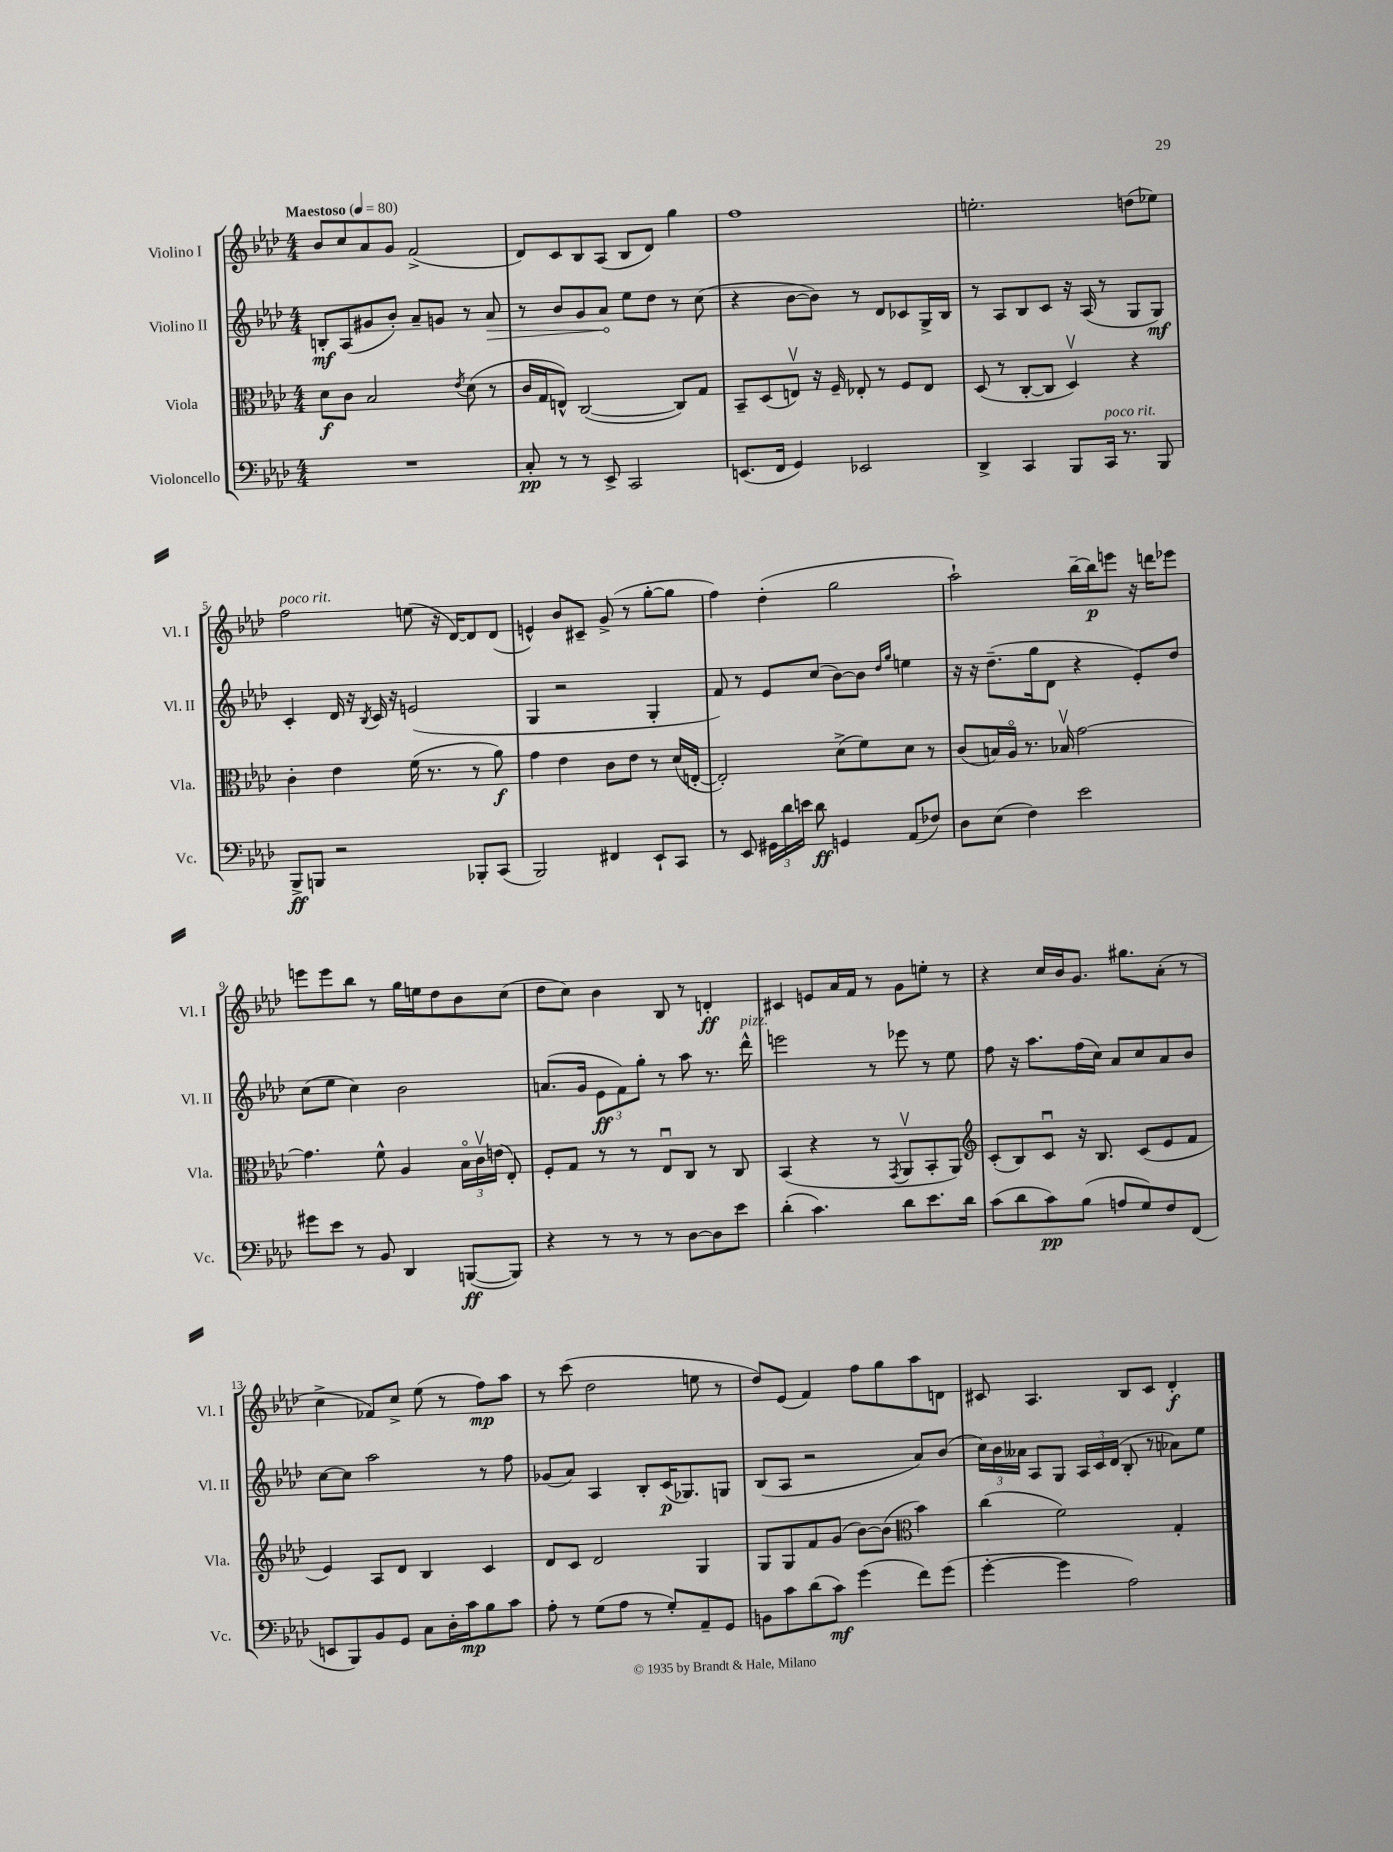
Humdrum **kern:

**kern	**kern	**kern	**kern
*staff4	*staff3	*staff2	*staff1
*clefF4	*clefC3	*clefG2	*clefG2
*k[b-e-a-d-]	*k[b-e-a-d-]	*k[b-e-a-d-]	*k[b-e-a-d-]
*M4/4	*M4/4	*M4/4	*M4/4
*MM80	*MM80	*MM80	*MM80
1r	8d-	8B'	8b-
.	8c	(8A-	8cc
.	2B-	8g#	8a-
.	.	8b-')	8g
.	.	8a-~	(2f^
.	.	8g	.
.	8qe-	.	.
.	(8d-	8r	.
.	8r	8a-	.
=	=	=	=
8C'	16c	8r	8d-)
.	16G	.	.
8r	8E^^)	8b-	8c
8r	([2C	8g	8B-
8EE-^	.	8a-	(8A-
2CC	.	8ee-	8B-
.	.	8dd-	8d-)
.	8C])	8r	4gg
.	8G	(8cc	.
=	=	=	=
(8.EE	8BB-~	4r	1ff
.	(8D-	.	.
16FF	.	.	.
4GG)	8Ev)	[8b-	.
.	16r	8b-])	.
.	16F~	.	.
2EE-	8E-'	8r	.
.	8r	8d-	.
.	8F	8c-	.
.	8E-	16G^	.
.	.	16B-	.
=	=	=	=
4DD-^	(8D-	8r	2.ee'
.	8r	8A-	.
4CC	[8C'	8B-	.
.	8C]	8c	.
8BBB-	4D-v)	16r	.
.	.	(16A-	.
16CC	.	8r	.
8.r	.	.	.
.	4r	8G	(8dd
8BBB-	.	8G)	8ee-)
=	=	=	=
8BBB-^	4c'	4c'	2ff
8BBB	.	.	.
2r	4e-	16d-	.
.	.	16r	.
.	.	8qB-	.
.	.	16c	.
.	.	16r	.
.	(16f	(2e	(8ee
.	8.r	.	.
.	.	.	16r
.	.	.	[16d-)
8BBB-'	8r	.	8d-]
(8CC	8a-)	.	(8d-
=	=	=	=
2BBB-)	4g	4G	4e^^)
.	4e-	2r	8b-
.	.	.	8c#~
4FF#	8c	.	(8g^
.	8e-	.	8r
8EE-`	8r	4G'	[8gg'
8CC	(16d-	.	8gg]
.	[16E'	.	.
=	=	=	=
8r	2E'])	8f)	4ff)
8EE-	.	8r	.
24GG#	.	8e-	(4dd-'
24d-	.	.	.
24e	.	.	.
8d-	.	(8cc	.
4GG	(8d-^	[8b-)	2gg
.	8f)	8b-]	.
.	.	16qqdd-	.
.	.	16qqgg	.
(8AA-	8d-	4ee	.
8F-)	8r	.	.
=	=	=	=
8D-	(8c	16r	2aa-`)
.	.	16r	.
(8E-	16B)	(8.dd-~	.
.	16A-o	.	.
4F)	8.r	.	.
.	.	16gg	.
.	.	8d-	.
.	16B-v	.	.
2e-	[2g	4r	[16bb-~
.	.	.	16bb-]
.	.	.	8eee
.	.	8e-')	16r
.	.	.	16ddd
.	.	8dd-	8eee-
=	=	=	=
8g#	4.g]	(8cc	8eee
8e-	.	8ee-	8eee
8r	.	4cc)	8bb-
8BB-	8f^^	.	8r
4DD-	4A-	2b-	16gg
.	.	.	16ee
.	.	.	8dd-
([8BBB	24B-o	.	8b-
.	24cv	.	.
.	(24e	.	.
8BBB])	8E-')	.	(8cc
=	=	=	=
4r	8F'	(8.a	8dd-
.	8G	.	8cc)
.	.	16g	.
8r	8r	12e-	4b-
.	.	12f)	.
8r	8r	.	.
.	.	12gg'	.
8r	8E-u	8r	8B-
[8D-	8C	8aa-	8r
8D-]	8r	8.r	4d'
8e-	8C	.	.
.	.	16ddd-^^	.
=	=	=	=
(4d-'	(4BB-	2eee	4c#
4.c)	4r	.	8e
.	.	.	16a-
.	.	.	16f
.	8r	8r	8r
.	8qGG	.	.
8d-	8AA-v	8eee-	8g
8.e-	8BB-'	8r	8ee'
.	8AA-)	8ee-	8r
16d-	.	.	.
=	=	=	=
*	*clefG2	*	*
(8c	(8c'	8ff	4r
8d-	8B-)	16r	.
.	.	8.aa-	.
8c)	8cu	.	16cc
.	.	.	16b-
(8B-	16r	(16ff	8.g
.	8.B-	16cc)	.
8A	.	8a-	.
.	.	.	8.gg#
8G)	(8c	8cc	.
8F	8e-	8a-	(8a-'
(8FF	8f	8b-	8r
=	=	=	=
8EE	4e-)	[8cc	4cc^
8BBB-)	.	8cc]	.
8BB-	8A-	2aa-	8f-)
8GG	8d-	.	8cc^
8C	4B-	.	(8ee-
16D-'	.	.	8r
16c	.	.	.
8B-	4c	8r	8ff)
8c	.	8ff	8aa-
=	=	=	=
8A-'	8d-	(8g-	8r
8r	8c	8a-)	(8ccc
(8G	2d-	4A-	2dd-
8A-	.	.	.
8r	.	8B-'	.
8G')	.	(16c	.
.	.	8.G-)	.
8AA-~	4G	.	8ee
8GG	.	8G	8r
=	=	=	=
8BB	8G	(8B-	8dd-)
8c	8G	8A-	(8e-
(8d-	8f	2r	4f)
8c)	(8g	.	.
(4g	[8b-)	.	8ff
.	(8b-]	.	8gg
*	*clefC3	*	*
8f)	4b-)	8a-)	8aa-
(8g	.	(8b-	8d
=	=	=	=
[4g'	(4cc	24cc)	8c#
.	.	24b-	.
.	.	24a--	.
.	.	8A-	4.A-
4g]	2f)	8G	.
.	.	24A-	.
.	.	24c	.
.	.	(24d-	.
2A-)	.	8B-'	8B-
.	.	8r	8c#
.	4G'	8a-)	4d-'
.	.	8ee-	.
==	==	==	==
*-	*-	*-	*-
